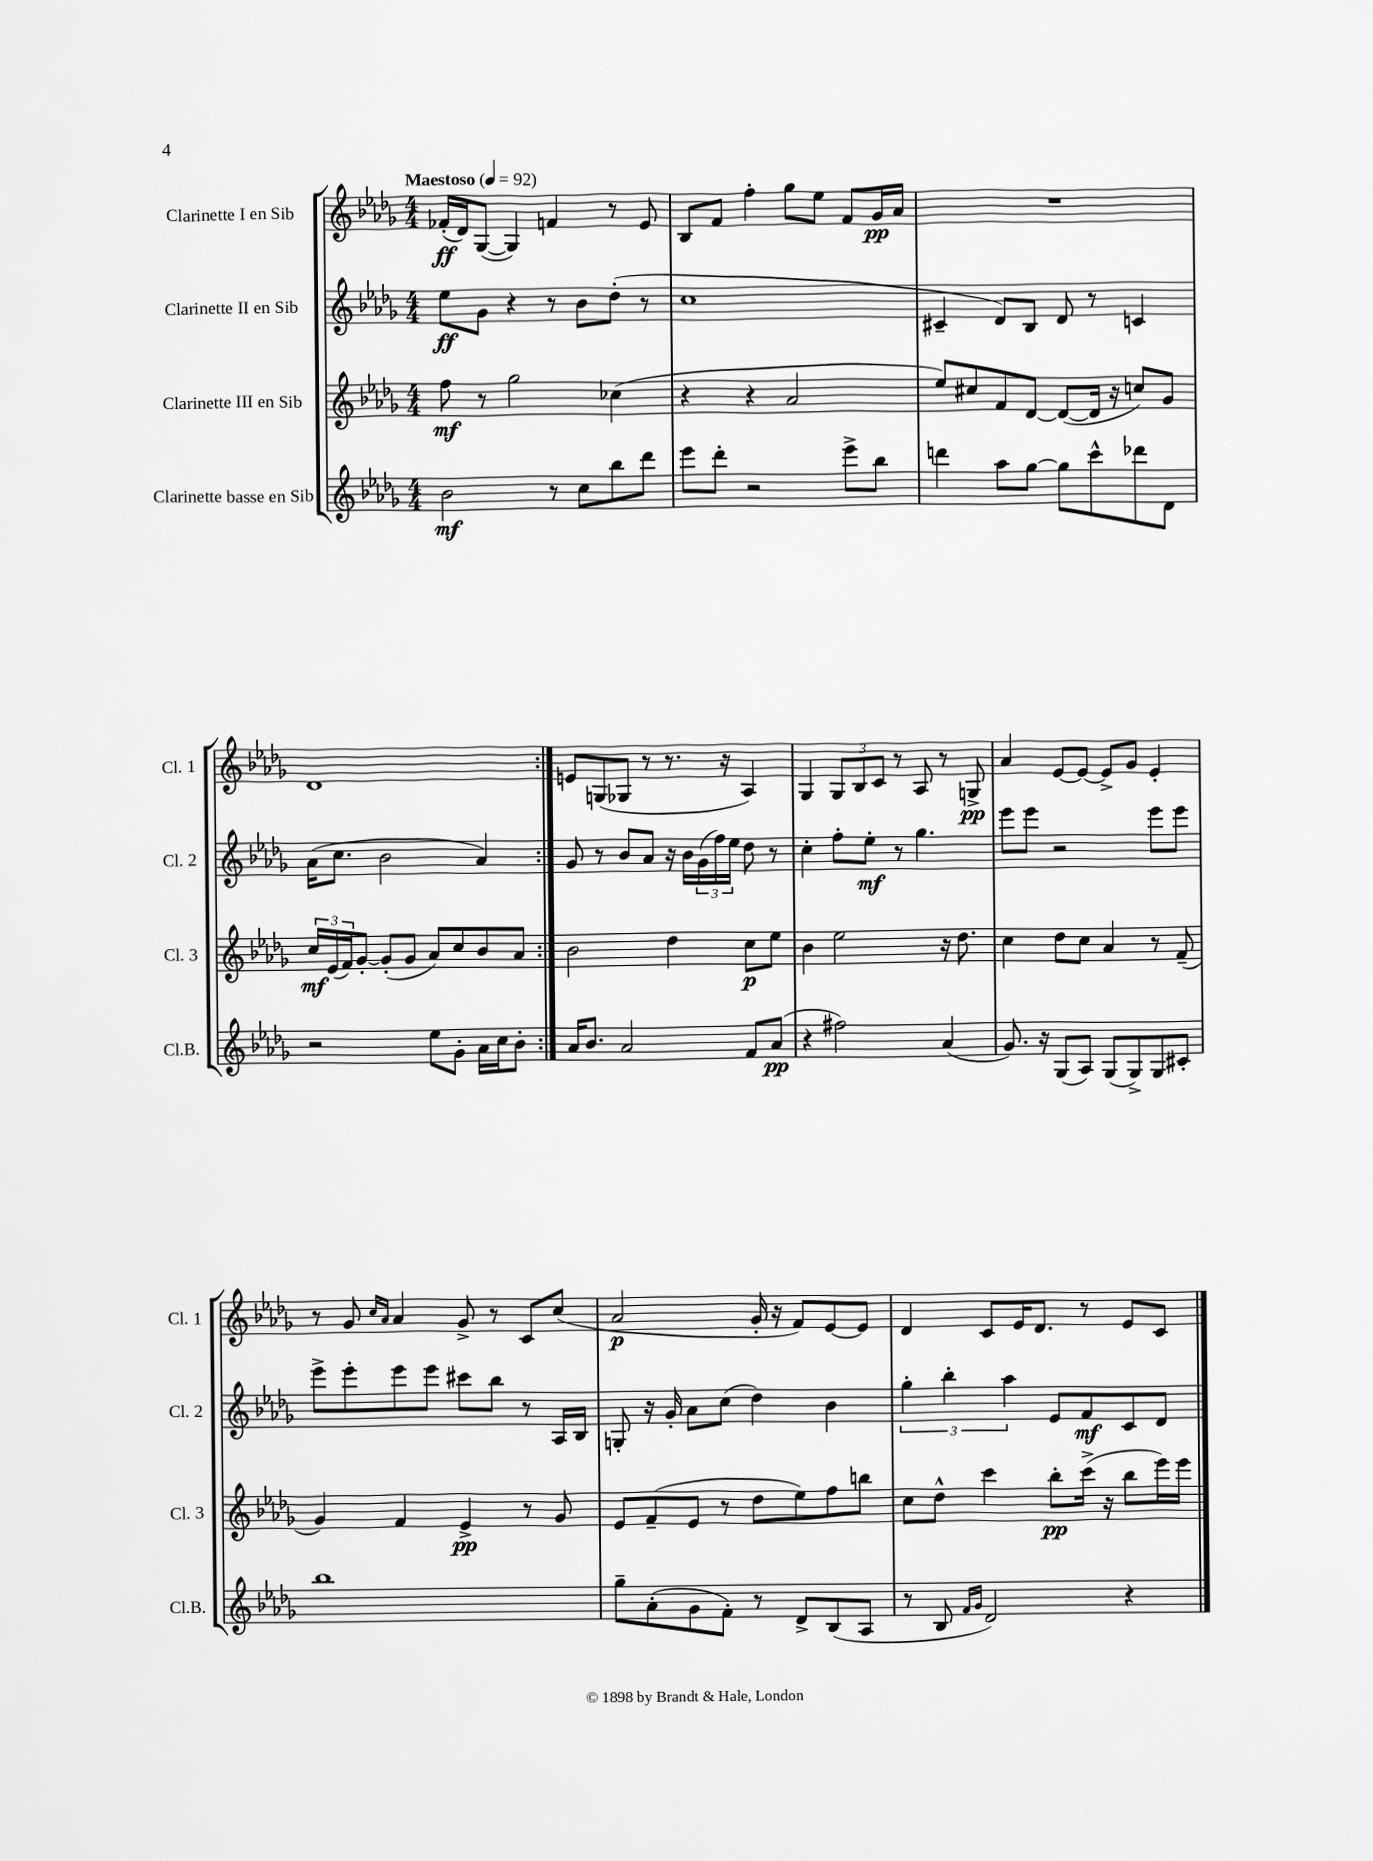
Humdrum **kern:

**kern	**dynam	**kern	**dynam	**kern	**dynam	**kern	**dynam
*part4	*part4	*part3	*part3	*part2	*part2	*part1	*part1
*staff4	*staff4	*staff3	*staff3	*staff2	*staff2	*staff1	*staff1
*I"Clarinette basse en Sib	*	*I"Clarinette III en Sib	*	*I"Clarinette II en Sib	*	*I"Clarinette I en Sib	*
*I'Cl.B.	*	*I'Cl. 3	*	*I'Cl. 2	*	*I'Cl. 1	*
*clefG2	*	*clefG2	*	*clefG2	*	*clefG2	*
*k[b-e-a-d-g-]	*	*k[b-e-a-d-g-]	*	*k[b-e-a-d-g-]	*	*k[b-e-a-d-g-]	*
*M4/4	*	*M4/4	*	*M4/4	*	*M4/4	*
*MM92	*	*MM92	*	*MM92	*	*MM92	*
=1	=1	=1	=1	=1	=1	=1	=1
!	!	!	!	!	!	!LO:TX:a:B:t=Maestoso	!
2b-\	mf	8ff\	mf	8ee-\L	ff	(16f-X'/LL	ff
.	.	.	.	.	.	16d-/J)	.
.	.	8r	.	8g-\J	.	([8G-/J	.
.	.	2gg-\	.	4r	.	4G-/])	.
8r	.	.	.	8r	.	4fn/	.
8cc\L	.	.	.	8b-\L	.	.	.
8bb-\	.	(4cc-X\	.	(8dd-'\J	.	8r	.
8ddd-\J	.	.	.	8r	.	8e-/	.
=2	=2	=2	=2	=2	=2	=2	=2
8eee-\L	.	4r	.	1cc	.	8B-/L	.
8ddd-'\J	.	.	.	.	.	8f/J	.
2r	.	4r	.	.	.	4ff'\	.
.	.	2a-/	.	.	.	8gg-\L	.
.	.	.	.	.	.	8ee-\J	.
8eee-^\L	.	.	.	.	.	8f/L	.
8bb-\J	.	.	.	.	.	16g-/L	pp
.	.	.	.	.	.	16a-/JJ	.
=3	=3	=3	=3	=3	=3	=3	=3
4dddn\	.	8ee-/L)	.	4c#X~/	.	1r	.
.	.	8cc#X/	.	.	.	.	.
8aa-\L	.	8f/	.	8d-/L)	.	.	.
[8gg-\J	.	[8d-/J	.	8B-/J	.	.	.
8gg-\L]	.	(8d-/L_	.	8d-/	.	.	.
8ccc^^\	.	16d-/Jk]	.	8r	.	.	.
.	.	16r	.	.	.	.	.
8ddd-X\	.	8ccn/L)	.	4cn/	.	.	.
8d-\J	.	8g-/J	.	.	.	.	.
!!LO:LB:g=z
=4	=4	=4	=4	=4	=4	=4	=4
2r	.	24cc/LL	mf	(16a-\KL	.	1d-	.
.	.	(24e-/	.	.	.	.	.
.	.	.	.	8.cc\J	.	.	.
.	.	24f/J)	.	.	.	.	.
.	.	[8g-'/J	.	.	.	.	.
.	.	(8g-'/L]	.	2b-\	.	.	.
.	.	8g-/J	.	.	.	.	.
8ee-\L	.	8a-/L)	.	.	.	.	.
8g-'\J	.	8cc/	.	.	.	.	.
16a-\LL	.	8b-/	.	4a-/)	.	.	.
16cc\J	.	.	.	.	.	.	.
8b-'\J	.	8a-/J	.	.	.	.	.
=5:|!	=5:|!	=5:|!	=5:|!	=5:|!	=5:|!	=5:|!	=5:|!
16a-/KL	.	2b-\	.	8g-/	.	8en/L	.
8.b-/J	.	.	.	.	.	.	.
.	.	.	.	8r	.	(8Gn/	.
2a-/	.	.	.	8b-/L	.	8G-X/J	.
.	.	.	.	8a-/J	.	8r	.
.	.	4dd-\	.	16r	.	8.r	.
.	.	.	.	16b-\LL	.	.	.
.	.	.	.	(24g-\	.	.	.
.	.	.	.	24ff\)	.	.	.
.	.	.	.	.	.	16r	.
.	.	.	.	24ee-\JJ	.	.	.
8f/L	.	8cc\L	p	8dd-\	.	4A-/)	.
(8a-/J	pp	8ee-\J	.	8r	.	.	.
=6	=6	=6	=6	=6	=6	=6	=6
4r	.	4b-\	.	4cc'\	.	4G-/	.
2ff#X\)	.	2ee-\	.	8ff'\L	.	12G-/L	.
.	.	.	.	.	.	12B-/	.
.	.	.	.	8ee-'\J	mf	.	.
.	.	.	.	.	.	12c/J	.
.	.	.	.	8r	.	8r	.
.	.	.	.	4.gg-\	.	8A-/	.
(4a-/	.	16r	.	.	.	8r	.
.	.	8.dd-\	.	.	.	.	.
.	.	.	.	.	.	8Gn^/	pp
=7	=7	=7	=7	=7	=7	=7	=7
8.g-/)	.	4cc\	.	8eee-\L	.	4a-/	.
.	.	.	.	8eee-\J	.	.	.
16r	.	.	.	.	.	.	.
(8G-/L	.	8dd-\L	.	2r	.	[8e-/L	.
8A-/J)	.	8cc\J	.	.	.	8e-/J_	.
(8G-/L	.	4a-/	.	.	.	8e-^/L]	.
8G-^/)	.	.	.	.	.	8g-/J	.
8G-/	.	8r	.	8eee-\L	.	4e-'/	.
8c#X'/J	.	(8f~/	.	8eee-\J	.	.	.
!!LO:LB:g=z
=8	=8	=8	=8	=8	=8	=8	=8
1bb-	.	4g-/)	.	8eee-^\L	.	8r	.
.	.	.	.	8eee-'\	.	8g-/	.
.	.	.	.	.	.	16qqcc/LL	.
.	.	.	.	.	.	16qqa-/JJ	.
.	.	4f/	.	8eee-\	.	4a-/	.
.	.	.	.	8eee-\J	.	.	.
.	.	4e-^/	pp	8ccc#X\L	.	8g-^/	.
.	.	.	.	8bb-\J	.	8r	.
.	.	8r	.	8r	.	8c/L	.
.	.	8g-/	.	16A-/LL	.	(8cc/J	.
.	.	.	.	16B-/JJ	.	.	.
=9	=9	=9	=9	=9	=9	=9	=9
8gg-~\L	.	8e-/L	.	8Gn'/	.	2a-/	p
(8a-'\	.	(8f~/	.	16r	.	.	.
.	.	.	.	16g-'/	.	.	.
8g-\	.	8e-/J	.	8a-\L	.	.	.
8f'\J)	.	8r	.	(8cc\J	.	.	.
8r	.	8dd-\L	.	4dd-\)	.	16g-'/	.
.	.	.	.	.	.	16r	.
8d-^/L	.	8ee-\)	.	.	.	8f/L)	.
(8B-/	.	8ff\	.	4b-\	.	[8e-/	.
8A-/J	.	8bbn\J	.	.	.	8e-/J]	.
=10	=10	=10	=10	=10	=10	=10	=10
8r	.	8cc\L	.	6gg-'\	.	4d-/	.
8B-/	.	8dd-^^\J	.	.	.	.	.
.	.	.	.	6bb-'\	.	.	.
16qqf/LL	.	.	.	.	.	.	.
16qqg-/JJ	.	.	.	.	.	.	.
2d-/)	.	4ccc\	.	.	.	8c/L	.
.	.	.	.	6aa-\	.	.	.
.	.	.	.	.	.	16e-/K	.
.	.	.	.	.	.	8.d-/J	.
.	.	8bb-'\L	pp	8e-/L	.	.	.
.	.	(16ccc^\Jk	.	8f/	mf	8r	.
.	.	16r	.	.	.	.	.
4r	.	8bb-\L	.	8c/	.	8e-/L	.
.	.	16eee-\L)	.	8d-/J	.	8c/J	.
.	.	16eee-\JJ	.	.	.	.	.
==	==	==	==	==	==	==	==
*-	*-	*-	*-	*-	*-	*-	*-
